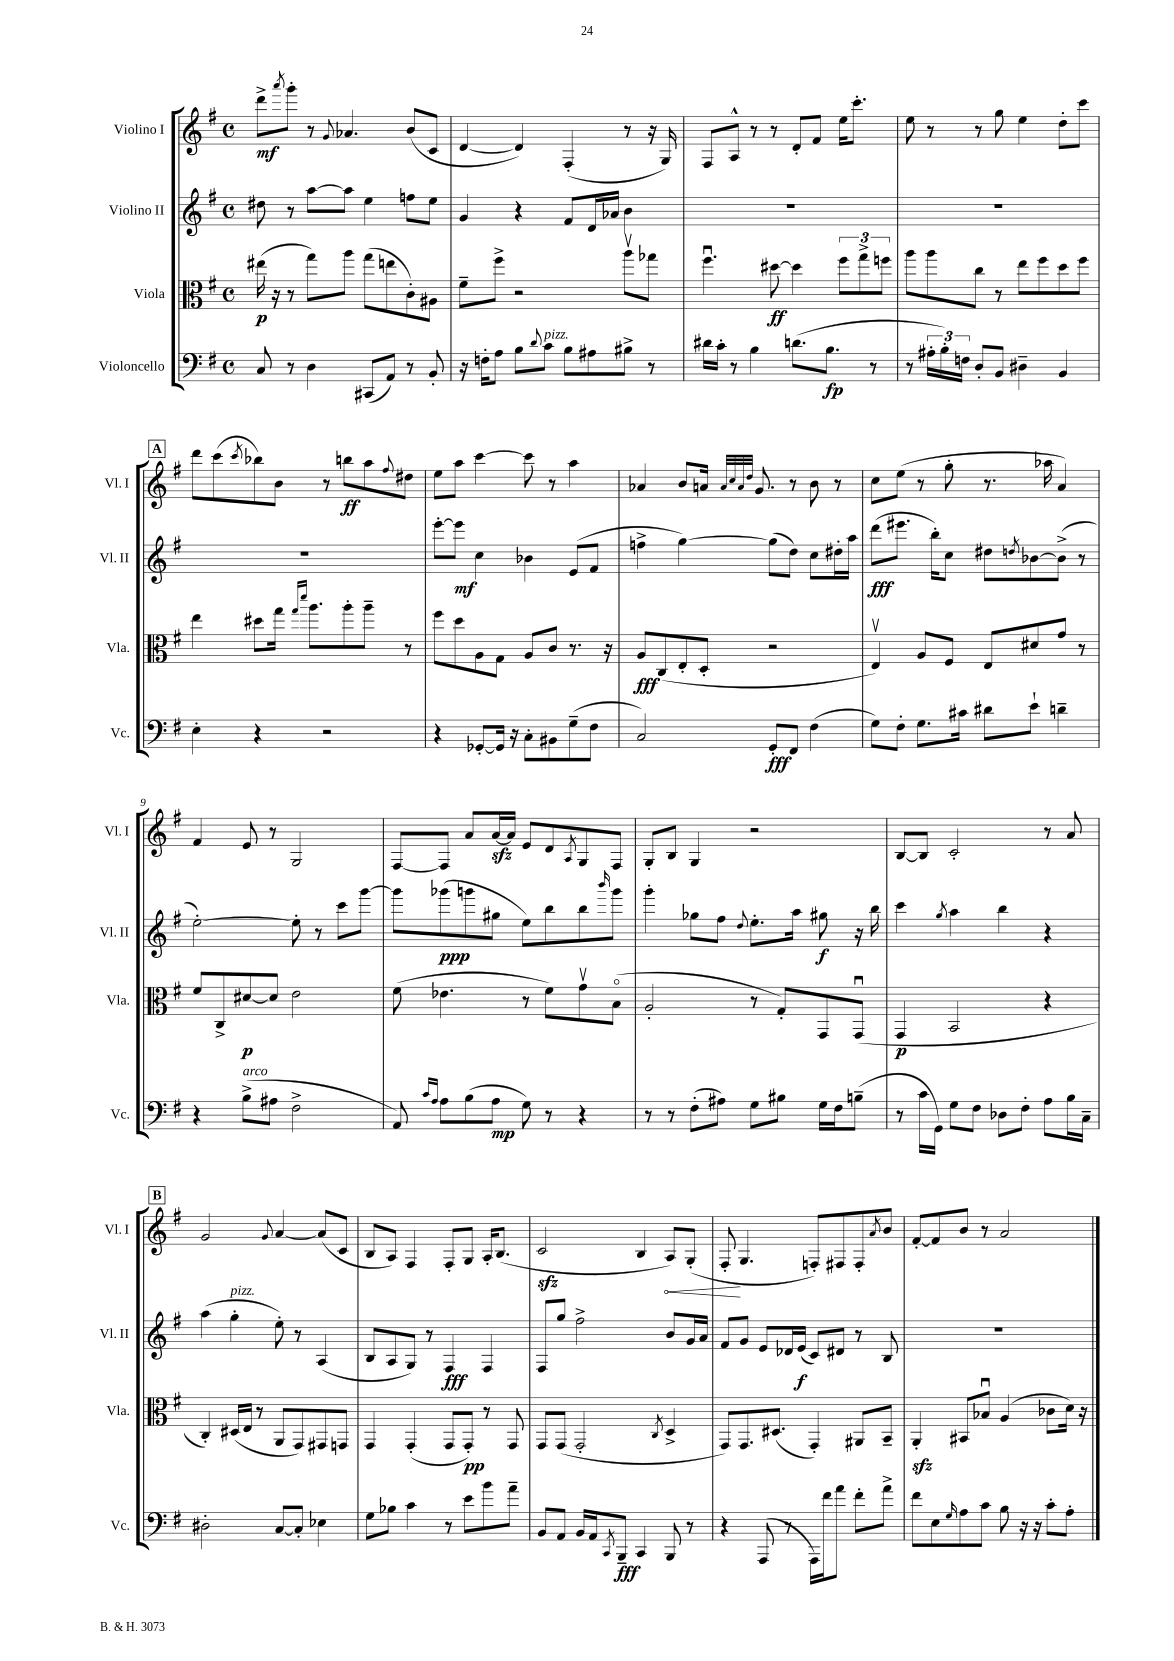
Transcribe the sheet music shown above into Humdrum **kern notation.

**kern	**dynam	**kern	**dynam	**kern	**dynam	**kern	**dynam
*part4	*part4	*part3	*part3	*part2	*part2	*part1	*part1
*staff4	*staff4	*staff3	*staff3	*staff2	*staff2	*staff1	*staff1
*I"Violoncello	*	*I"Viola	*	*I"Violino II	*	*I"Violino I	*
*I'Vc.	*	*I'Vla.	*	*I'Vl. II	*	*I'Vl. I	*
*clefF4	*	*clefC3	*	*clefG2	*	*clefG2	*
*k[f#]	*	*k[f#]	*	*k[f#]	*	*k[f#]	*
*M4/4	*	*M4/4	*	*M4/4	*	*M4/4	*
*met(c)	*	*met(c)	*	*met(c)	*	*met(c)	*
=1	=1	=1	=1	=1	=1	=1	=1
8C/	.	(16ee#X\	p	8dd#X\	.	8ddd^\L	mf
.	.	16r	.	.	.	.	.
.	.	.	.	.	.	8qaaa/	.
8r	.	8r	.	8r	.	8ggg'\J	.
4D\	.	8gg\L)	.	[8aa\L	.	8r	.
.	.	.	.	.	.	8qqg/	.
.	.	8aa\J	.	8aa\J]	.	4.a-X/	.
(8CC#X/L	.	(8gg\L	.	4ee\	.	.	.
8AA/J)	.	8een\	.	.	.	.	.
8r	.	8c'\)	.	8ffn\L	.	(8b/L	.
8BB'/	.	8A#X\J	.	8ee\J	.	8c/J	.
=2	=2	=2	=2	=2	=2	=2	=2
16r	.	8f#~\L	.	4g/	.	[4d/	.
16Fn'\KL	.	.	.	.	.	.	.
8A\J	.	8ff#^\J	.	.	.	.	.
8B\L	.	2r	.	4r	.	4d/])	.
8qqd/	.	.	.	.	.	.	.
!LO:TX:a:i:t=pizz.	!	!	!	!	!	!	!
8c\J	.	.	.	.	.	.	.
8B\L	.	.	.	8f#/L	.	(4F#'/	.
8A#X\	.	.	.	16d/L	.	.	.
.	.	.	.	16a-X/JJ	.	.	.
8B#X^\J	.	8aav\L	.	4b\	.	8r	.
8r	.	8gg-X\J	.	.	.	16r	.
.	.	.	.	.	.	16G/)	.
=3	=3	=3	=3	=3	=3	=3	=3
16d#X\LL	.	4.ff#u\	.	1r	.	8F#/L	.
16c'\JJ	.	.	.	.	.	.	.
8r	.	.	.	.	.	8A^^/J	.
4B\	.	.	.	.	.	8r	.
.	.	[8dd#X\	ff	.	.	8r	.
(8.dn\L	.	4dd#\]	.	.	.	8d'/L	.
.	.	.	.	.	.	8f#/J	.
8.B\J	fp	.	.	.	.	.	.
.	.	12ff#\L	.	.	.	16ee\KL	.
.	.	.	.	.	.	8.ccc'\J	.
.	.	12gg^\	.	.	.	.	.
8r	.	.	.	.	.	.	.
.	.	12ffn\J	.	.	.	.	.
=4	=4	=4	=4	=4	=4	=4	=4
8r	.	8aa\L	.	1r	.	8ee\	.
24A#X'\LL	.	8aa\	.	.	.	8r	.
24B'\)	.	.	.	.	.	.	.
24Fn\JJ	.	.	.	.	.	.	.
8D'/L	.	8cc\J	.	.	.	8r	.
8BB/J	.	8r	.	.	.	8gg\	.
4D#X~\	.	8ee\L	.	.	.	4ee\	.
.	.	8ff#\	.	.	.	.	.
4BB/	.	8dd\	.	.	.	8dd'\L	.
.	.	8ff#\J	.	.	.	8ccc\J	.
!!LO:LB:g=z
!!LO:REH:place=s1:t=A
=5	=5	=5	=5	=5	=5	=5	=5
4E'\	.	4ee\	.	1r	.	8ddd\L	.
.	.	.	.	.	.	(8ccc\	.
.	.	.	.	.	.	8qccc/	.
4r	.	8dd#X\L	.	.	.	8bb-X\)	.
.	.	16gg\Jk	.	.	.	8b\J	.
.	.	16qqgg/LL	.	.	.	.	.
.	.	16qqddd/JJ	.	.	.	.	.
.	.	8.aa\L	.	.	.	.	.
2r	.	.	.	.	.	8r	.
.	.	8aa'\	.	.	.	8bbn\L	ff
.	.	8aa~\J	.	.	.	8aa\	.
.	.	.	.	.	.	8qqff#/	.
.	.	8r	.	.	.	8dd#X\J	.
=6	=6	=6	=6	=6	=6	=6	=6
4r	.	8ff#\L	.	[8eee'\L	.	8ee\L	.
.	.	8dd\	.	8eee\J]	mf	8aa\J	.
[8GG-X'/L	.	8A\	.	4cc\	.	[4ccc\	.
16GG-/Jk]	.	8G\J	.	.	.	.	.
16r	.	.	.	.	.	.	.
8C'\L	.	8A/L	.	4b-X\	.	8ccc\]	.
8BB#X\	.	8c/J	.	.	.	8r	.
(8G~\	.	8.r	.	(8e/L	.	4aa\	.
8F#\J	.	.	.	8f#/J	.	.	.
.	.	16r	.	.	.	.	.
=7	=7	=7	=7	=7	=7	=7	=7
2C/)	.	8A/L	fff	4ffn^\	.	4a-X/	.
.	.	(8C/	.	.	.	.	.
.	.	8E'/	.	[4gg\)	.	8b/L	.
.	.	8D'/J	.	.	.	16an/Jk	.
.	.	.	.	.	.	32qqa/LLL	.
.	.	.	.	.	.	32qqcc/	.
.	.	.	.	.	.	32qqa/	.
.	.	.	.	.	.	32qqdd/JJJ	.
.	.	.	.	.	.	8.g/	.
8GG'/L	fff	2r	.	(8gg\L]	.	.	.
8FF#/J	.	.	.	8dd\J)	.	8r	.
(4F#\	.	.	.	8cc\L	.	8b\	.
.	.	.	.	16dd#X'\L	.	8r	.
.	.	.	.	16aa\JJ	.	.	.
=8	=8	=8	=8	=8	=8	=8	=8
8G\L)	.	4Ev/)	.	(8ddd\L	fff	8cc\L	.
8F#'\J	.	.	.	8.eee#X\J	.	(8ee\J	.
8.G\L	.	8A/L	.	.	.	8r	.
.	.	.	.	16bb'\KL)	.	.	.
.	.	8F#/J	.	8cc\J	.	8gg'\	.
16c#X\Jk	.	.	.	.	.	.	.
8d#X\L	.	8E/L	.	8dd#X\L	.	8.r	.
.	.	.	.	8qddn/	.	.	.
8e`\J	.	8d#X/	.	[8b-X\	.	.	.
.	.	.	.	.	.	16aa-X\	.
4dn~\	.	8g/J	.	(8b-^\J]	.	4a/)	.
.	.	8r	.	8r	.	.	.
!!LO:LB:g=z
=9	=9	=9	=9	=9	=9	=9	=9
4r	.	8f#/L	.	[2ee'\)	.	4f#/	.
.	.	8C^/	.	.	.	.	.
!LO:TX:a:i:t=arco	!	!	!	!	!	!	!
(8B^\L	.	[8d#X/	p	.	.	8e/	.
8A#X\J	.	8d#/J]	.	.	.	8r	.
2F#^\	.	2e\	.	8ee'\]	.	2G/	.
.	.	.	.	8r	.	.	.
.	.	.	.	8ccc\L	.	.	.
.	.	.	.	[8ggg\J	.	.	.
=10	=10	=10	=10	=10	=10	=10	=10
8AA/)	.	(8f#\	.	8ggg\L]	.	[8F#/L	.
16qqc/LL	.	.	.	.	.	.	.
16qqA/JJ	.	.	.	.	.	.	.
8A\L	.	4.e-X\	.	(8ggg-X\	ppp	8F#/J]	.
(8B\	.	.	.	8gggn\	.	8a/L	.
8A\J	mp	.	.	8gg#X\J	.	[16azz/L	.
.	.	.	.	.	.	16a/JJ]	.
8G\)	.	8r	.	8ee\L)	.	8e/L	.
8r	.	8f#\L)	.	8bb\	.	8d/	.
.	.	.	.	.	.	8qA/	.
4r	.	8gv\	.	8bb\	.	8G/	.
.	.	.	.	16qqbbb/	.	.	.
.	.	(8B\J	.	8ggg\J	.	8F#/J	.
=11	=11	=11	=11	=11	=11	=11	=11
8r	.	2A'/	.	4ggg'\	.	8G'/L	.
8r	.	.	.	.	.	8B/J	.
(8F#'\L	.	.	.	8gg-X\L	.	4G/	.
8A#X\J)	.	.	.	8ff#\J	.	.	.
.	.	.	.	8qqdd/	.	.	.
8G\L	.	8r	.	8.ee'\L	.	2r	.
8B#X\J	.	8G'/L)	.	.	.	.	.
.	.	.	.	16aa\Jk	.	.	.
16G\LL	.	8GG/	.	8gg#X\	f	.	.
16F#\J	.	.	.	.	.	.	.
(8Bn~\J	.	(8GGu/J	.	16r	.	.	.
.	.	.	.	16bb\	.	.	.
=12	=12	=12	=12	=12	=12	=12	=12
8r	.	4GG/	p	4ccc\	.	[8B/L	.
16c\LL	.	.	.	.	.	8B/J]	.
16GG\JJ)	.	.	.	.	.	.	.
.	.	.	.	8qgg/	.	.	.
8G\L	.	2BB/	.	4aa\	.	2c'/	.
8F#\J	.	.	.	.	.	.	.
8D-X\L	.	.	.	4bb\	.	.	.
8F#'\J	.	.	.	.	.	.	.
8A\L	.	4r	.	4r	.	8r	.
16B\L	.	.	.	.	.	8a/	.
16C~\JJ	.	.	.	.	.	.	.
!!LO:LB:g=z
!!LO:REH:place=s1:t=B
=13	=13	=13	=13	=13	=13	=13	=13
2D#X'\	.	4C'/)	.	(4aa\	.	2g/	.
!	!	!	!	!LO:TX:a:i:t=pizz.	!	!	!
.	.	(16D#X/LL	.	4gg'\	.	.	.
.	.	16E/JJ	.	.	.	.	.
.	.	8r	.	.	.	.	.
.	.	.	.	.	.	8qqg/	.
[8C/L	.	8AA/L	.	8ee'\)	.	[4a/	.
8C'/J]	.	8GG/)	.	8r	.	.	.
4E-X\	.	8GG#X/	.	(4A/	.	(8a/L]	.
.	.	8GGn/J	.	.	.	8c/J	.
=14	=14	=14	=14	=14	=14	=14	=14
8G\L	.	4GG/	.	8B/L	.	8B/L	.
8B-X\J	.	.	.	8A/	.	8A/J)	.
4c\	.	(4GG'/	.	8G/J)	.	4F#/	.
.	.	.	.	8r	.	.	.
8r	.	8GG/L	.	4F#/	fff	8F#'/L	.
8e\L	.	8GG'/J)	pp	.	.	8G/J	.
8b\	.	8r	.	4F#/	.	16A'/KL	.
.	.	.	.	.	.	(8.B/J	.
8a~\J	.	8GG/	.	.	.	.	.
=15	=15	=15	=15	=15	=15	=15	=15
8BB/L	.	8GG/L	.	8F#/L	.	2czz/	.
8AA/J	.	(8GG/J	.	8gg/J	.	.	.
16BB/LL	.	2GG'/	.	2ff#^\	.	.	.
16AA/J	.	.	.	.	.	.	.
8qCC/	.	.	.	.	.	.	.
8BBB~/J	fff	.	.	.	.	.	.
4CC/	.	.	.	.	.	4B/	.
.	.	8qC/	.	.	.	.	.
!	!	!	!	!	!	!	!LO:HP:b
8BBB/	.	4D^/	.	8b/L	.	8A/L)	<
8r	.	.	.	16g/L	.	(8G'/J	.
.	.	.	.	16a/JJ	.	.	.
=16	=16	=16	=16	=16	=16	=16	=16
4r	.	8GG/L)	.	8f#/L	.	8F#'/	.
.	.	8.GG/	.	8g/J	.	4.G/	[
(8AAA/	.	.	.	8e/L	.	.	.
.	.	(8.D#X/J	.	.	.	.	.
8r	.	.	.	16d-X/L	.	.	.
.	.	.	.	(16e/JJ	f	.	.
16AAA\LL)	.	4GG'/)	.	8c/L)	.	8Fn'/L)	.
16f#\J	.	.	.	.	.	.	.
8a\J	.	.	.	8d#X/J	.	8F#X/	.
8f#'\L	.	8AA#X/L	.	8r	.	8F#'/	.
.	.	.	.	.	.	8qa/	.
8a^\J	.	8BB~/J	.	8B/	.	8b/J	.
=17	=17	=17	=17	=17	=17	=17	=17
8f#\L	.	4AAzz'/	.	1r	.	[8f#'/L	.
8E\	.	.	.	.	.	8f#/]	.
16qqG/	.	.	.	.	.	.	.
8A\	.	8BB#X/L	.	.	.	8b/J	.
8c\J	.	8B-Xu/J	.	.	.	8r	.
8B\	.	(4A/	.	.	.	2a/	.
16r	.	.	.	.	.	.	.
16r	.	.	.	.	.	.	.
8c'\L	.	8c-X\L	.	.	.	.	.
8A'\J	.	16d\Jk)	.	.	.	.	.
.	.	16r	.	.	.	.	.
==	==	==	==	==	==	==	==
*-	*-	*-	*-	*-	*-	*-	*-
